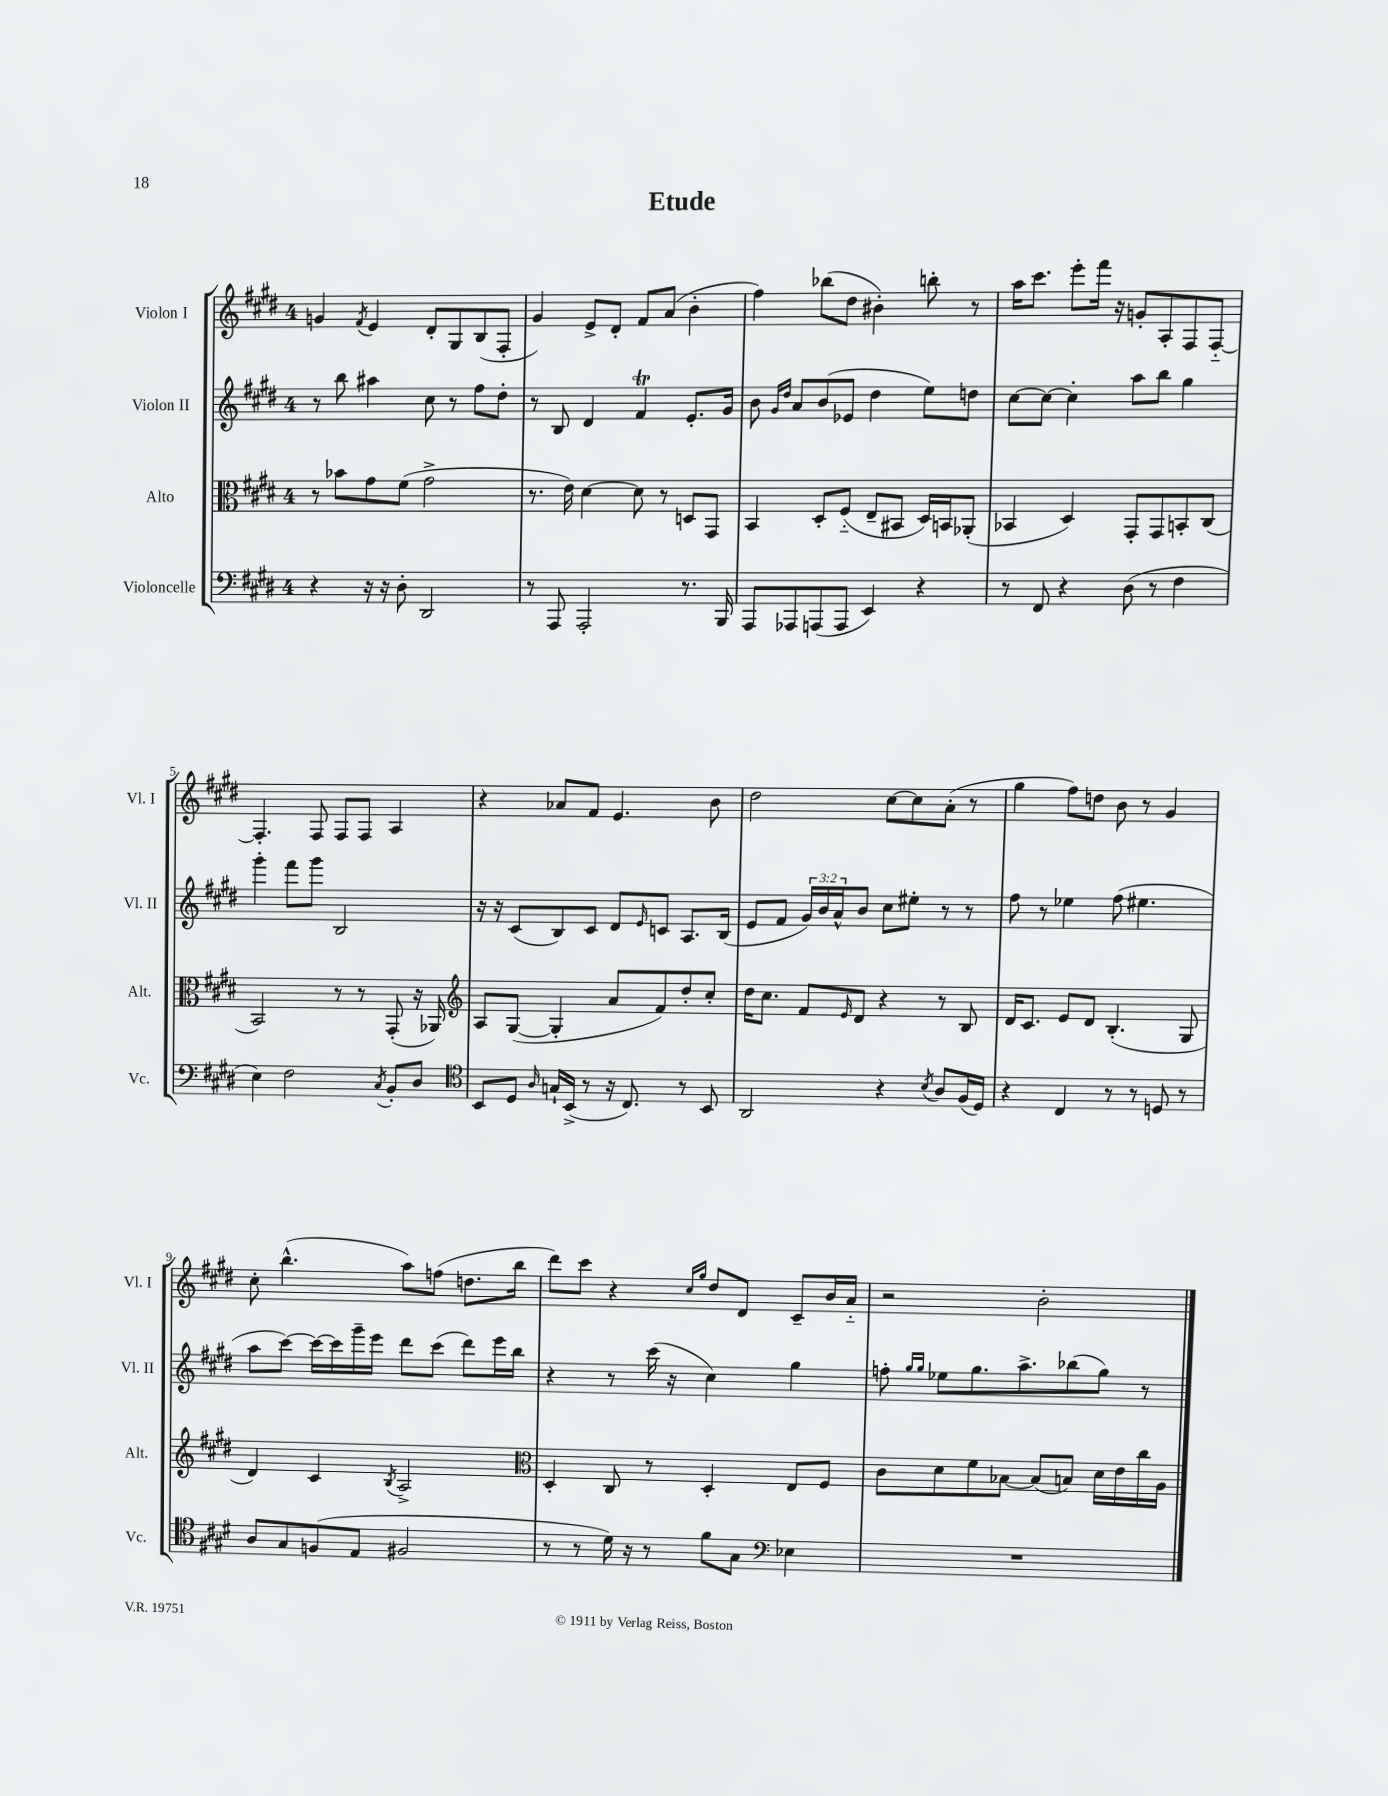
\header { title = "Etude" }
<<
\new StaffGroup <<
\new Staff = "s0" \with { instrumentName = "Violon I" shortInstrumentName = "Vl. I" } {
    \clef treble \key e \major \once \override Staff.TimeSignature.style = #'single-digit \time 4/4
    g'4 \acciaccatura { fis'8 } e'4 dis'8-. gis8 b8( fis8-. |
    gis'4) e'8-> dis'8-. fis'8 a'8( b'4-. |
    fis''4) bes''8( dis''8 bis'4-.) b''8-. r8 |
    a''16 cis'''8. e'''8-. fis'''16 r16 g'8-. a8-. fis8 fis8~-_ |
    fis4.-. fis8 fis8 fis8 a4 |
    r4 aes'8 fis'8 e'4. b'8 |
    dis''2 cis''8~ cis''8 a'8-.( r8 |
    gis''4 fis''8) d''8 b'8 r8 gis'4 |
    cis''8-. b''4.-^( a''8) f''8( d''8. b''16 |
    dis'''8) cis'''8 r4 \grace { cis''16 gis''16 } dis''8 dis'8 cis'8-- b'16 a'16-_ |
    r2 b'2-. \bar "|." |
}
\new Staff = "s1" \with { instrumentName = "Violon II" shortInstrumentName = "Vl. II" } {
    \clef treble \key e \major \once \override Staff.TimeSignature.style = #'single-digit \time 4/4 \override Staff.TupletNumber.text = #tuplet-number::calc-fraction-text
    r8 b''8 ais''4 cis''8 r8 fis''8 dis''8-. |
    r8 b8 dis'4 fis'4\trill e'8.-. gis'16 |
    b'8 \grace { gis'16 dis''16 } a'8 b'8( ees'8 dis''4 e''8) d''8 |
    cis''8~ cis''8~ cis''4-. a''8 b''8 gis''4 |
    gis'''4-. fis'''8 gis'''8 b2 |
    r16 r16 cis'8( b8) cis'8 dis'8 \grace { e'16 } c'8 a8. b16( |
    e'8 fis'8 \tuplet 3/2 { gis'16) b'16 a'16-^ } b'8 cis''8 eis''8-. r8 r8 |
    fis''8 r8 ees''4 fis''8( eis''4. |
    a''8 cis'''8~) cis'''16~ cis'''16 gis'''16-- e'''16 dis'''8 cis'''8( dis'''8) e'''16 b''16 |
    r4 r8 cis'''16( r16 cis''4) gis''4 |
    f''8-. \grace { gis''16 gis''16 } ees''8 gis''8. a''8.-> bes''8( gis''8) r8 \bar "|." |
}
\new Staff = "s2" \with { instrumentName = "Alto" shortInstrumentName = "Alt." } {
    \clef alto \key e \major \once \override Staff.TimeSignature.style = #'single-digit \time 4/4
    r8 bes'8 gis'8 fis'8( gis'2-> |
    r8. e'16) dis'4~ dis'8 r8 d8 gis,8 |
    b,4 dis8-. fis8-_( e8-- bis,8 dis16) b,16 aes,8-.( |
    bes,4 dis4) gis,8-. gis,8 b,8-. cis8( |
    b,2) r8 r8 gis,8-.( r16 aes,16) |
    \clef treble a8 gis8~( gis4-. a'8 fis'8) dis''8-. cis''8-. |
    dis''16 cis''8. fis'8 \grace { e'16 } dis'8 r4 r8 b8 |
    dis'16 cis'8. e'8 dis'8 b4.-.( gis8 |
    dis'4) cis'4 \acciaccatura { b8 } a2-> |
    \clef alto dis4-. cis8 r8 dis4-. e8 fis8 |
    cis'8 dis'8 fis'8 bes8~ bes8( b8) dis'16 e'16 cis''16 a16 \bar "|." |
}
\new Staff = "s3" \with { instrumentName = "Violoncelle" shortInstrumentName = "Vc." } {
    \clef bass \key e \major \once \override Staff.TimeSignature.style = #'single-digit \time 4/4
    r4 r16 r16 dis8-. dis,2 |
    r8 a,,8 a,,2-. r8. b,,16 |
    a,,8 aes,,8 a,,8( a,,8 e,4) r4 |
    r8 fis,8 r4 dis8( r8 fis4 |
    e4) fis2 \acciaccatura { cis8 } b,8-. dis8 |
    \clef tenor b,8 dis8 \grace { a16 } g16-! b,16->( r8 r16 cis8.) r8 b,8 |
    a,2 r4 \acciaccatura { b8 } a8 fis16( dis16) |
    r4 cis4 r8 r8 d8 r8 |
    a8 gis8 f8( e8 fis2 |
    r8 r8 dis'16) r16 r8 fis'8 gis8 \clef bass ees4 |
    R1 \bar "|." |
}
>>
>>
